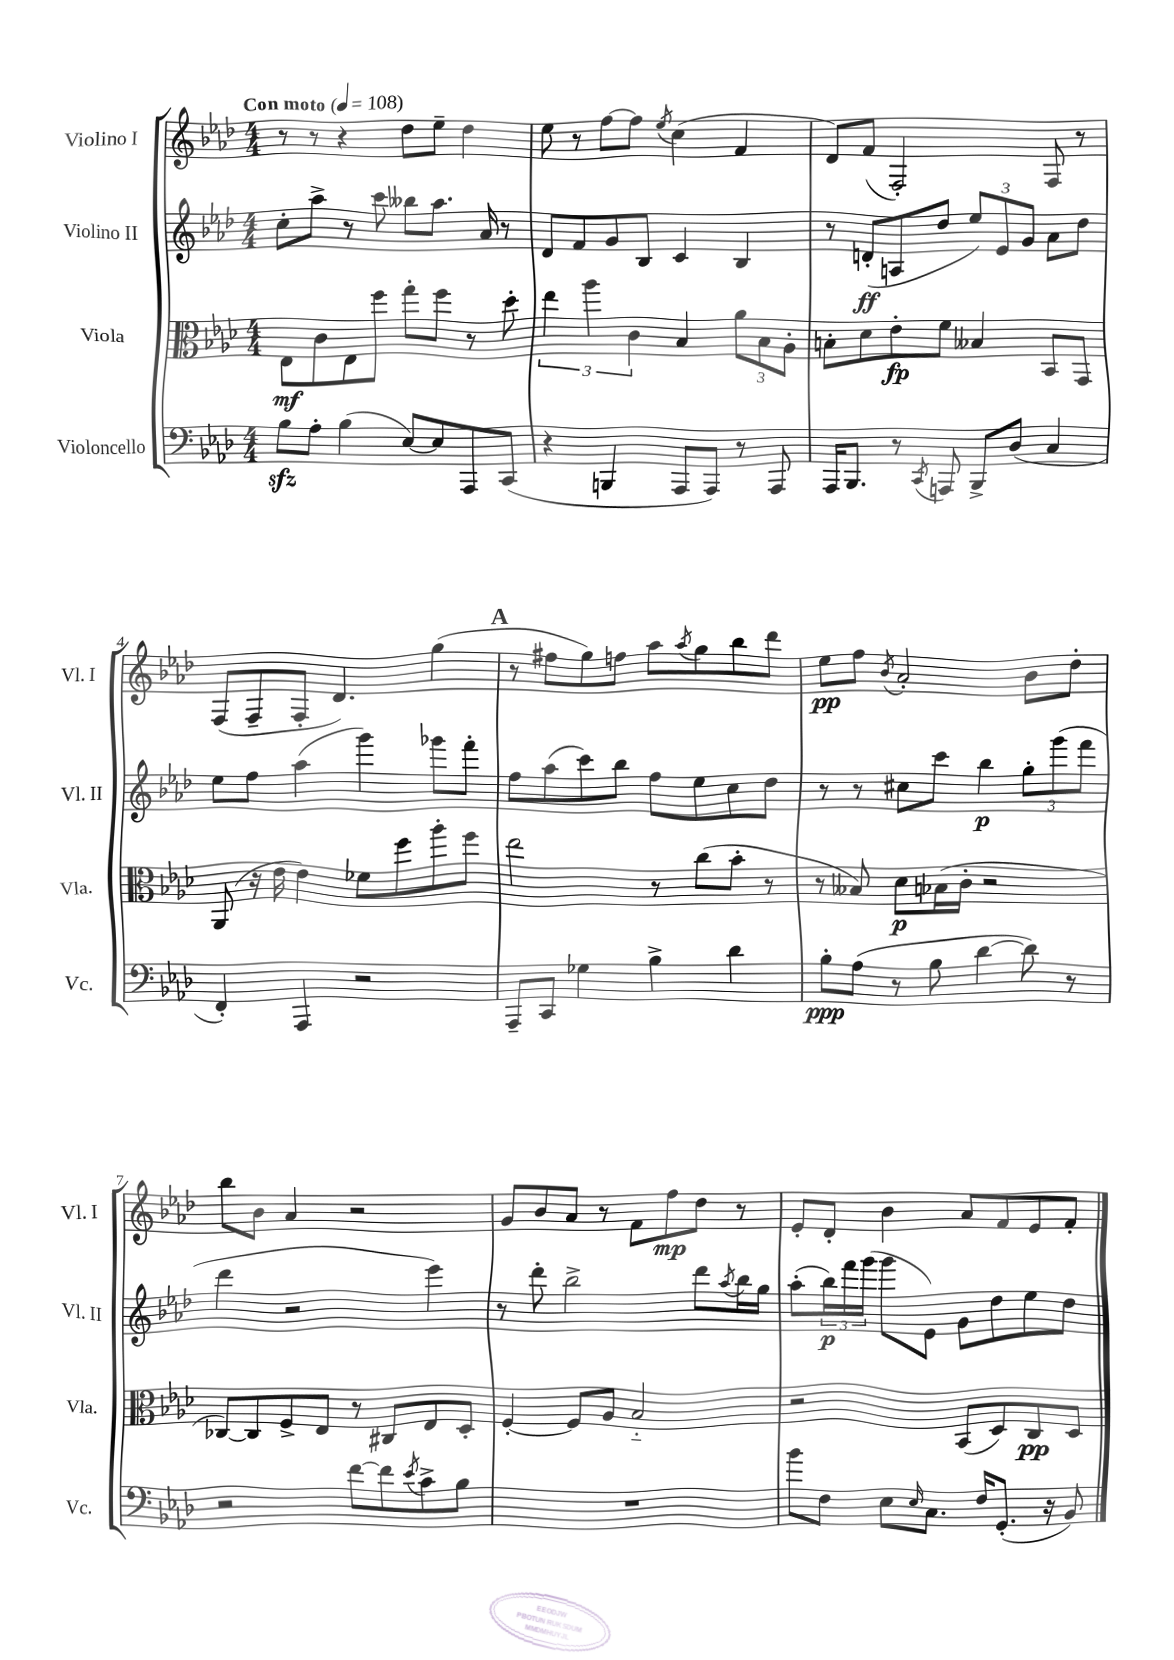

**kern	**kern	**kern	**kern
*staff4	*staff3	*staff2	*staff1
*clefF4	*clefC3	*clefG2	*clefG2
*k[b-e-a-d-]	*k[b-e-a-d-]	*k[b-e-a-d-]	*k[b-e-a-d-]
*M4/4	*M4/4	*M4/4	*M4/4
*MM108	*MM108	*MM108	*MM108
8B-	8E-	8cc'	8r
8A-'	8c	8aa-^	8r
(4B-	8E-	8r	4r
.	8ff	8ccc	.
[8E-)	8gg'	8bb--	8dd-
8E-]	8ff	8.aa-	8ee-~
8AAA-	8r	.	4dd-
.	.	16a-	.
(8CC	8dd-'	8r	.
=	=	=	=
4r	6ee-	8d-	8ee-
.	.	8f	8r
.	6aa-	.	.
4BBB	.	8g	[8ff
.	6c	.	.
.	.	8B-	8ff]
.	.	.	8qee-
8AAA-	4B-	4c	(4cc
8AAA-)	.	.	.
8r	12a-	4B-	4f
.	12B-	.	.
8AAA-	.	.	.
.	12A-'	.	.
=	=	=	=
16AAA-	8B'	8r	8d-)
8.BBB-	.	.	.
.	8d-	(8d'	(8f
8r	8e-'	8A	2F')
8qCC	.	.	.
8AAA	8f	8dd-	.
8BBB-^	4B--	12ee-)	.
.	.	12e-	.
(8D-	.	.	.
.	.	12g	.
4C	8BB-	8a-	8F
.	8GG	8dd-	8r
=	=	=	=
4FF')	(8AA-	8ee-	(8F
.	16r	8ff	8F~
.	16e-	.	.
4AAA-	4e-)	(4aa-	8F'
.	.	.	4.d-)
2r	8f-	4ggg)	.
.	8ff	.	.
.	8aa-'	8ggg-	(4gg
.	8ff	8fff'	.
=	=	=	=
8AAA-~	2ee-	8ff	8r
8CC	.	(8aa-	8ff#
4G-	.	8ccc)	8gg)
.	.	8bb-	8ff
4B-^	8r	8ff	8aa-
.	.	.	8qaa-
.	(8cc	8ee-	8gg
4d-	8b-'	8cc	8bb-
.	8r	8dd-	8ddd-
=	=	=	=
8B-'	8r	8r	8ee-
(8A-	8B--)	8r	8ff
.	.	.	8qb-
8r	8d-	8cc#	2a-'
8B-	(16B-	8ccc	.
.	16c'	.	.
[4d-	2r	4bb-	.
8d-])	.	12gg'	8b-
.	.	(12ggg	.
8r	.	.	8dd-'
.	.	12fff	.
=	=	=	=
2r	[8C-)	4ddd-	8bb-
.	8C-]	.	8b-
.	8F^	2r	4a-
.	8E-	.	.
[8f	8r	.	2r
8f]	8C#	.	.
8qe-	.	.	.
8c^	8E-	4eee-)	.
8B-	8D-'	.	.
=	=	=	=
1r	[4F'	8r	8g
.	.	8ddd-'	8b-
.	8F]	2bb-^	8a-
.	8A-	.	8r
.	2B-'~	.	8f
.	.	.	8ff
.	.	8ddd-	8dd-
.	.	8qaa-	.
.	.	16bb-	8r
.	.	16gg	.
=	=	=	=
8b-	2r	(8aa-'	8e-'
8F	.	24bb-)	8d-'
.	.	24fff	.
.	.	(24ggg	.
8E-	.	8ggg	4b-
16qqE-	.	.	.
8.C	.	8e-)	.
.	(8BB-	8g	8a-
16F	.	.	.
(8.GG'	8D-)	8dd-	8f
.	8C	8ee-	8e-
16r	.	.	.
8BB-)	8D-	8dd-	8f'
==	==	==	==
*-	*-	*-	*-
